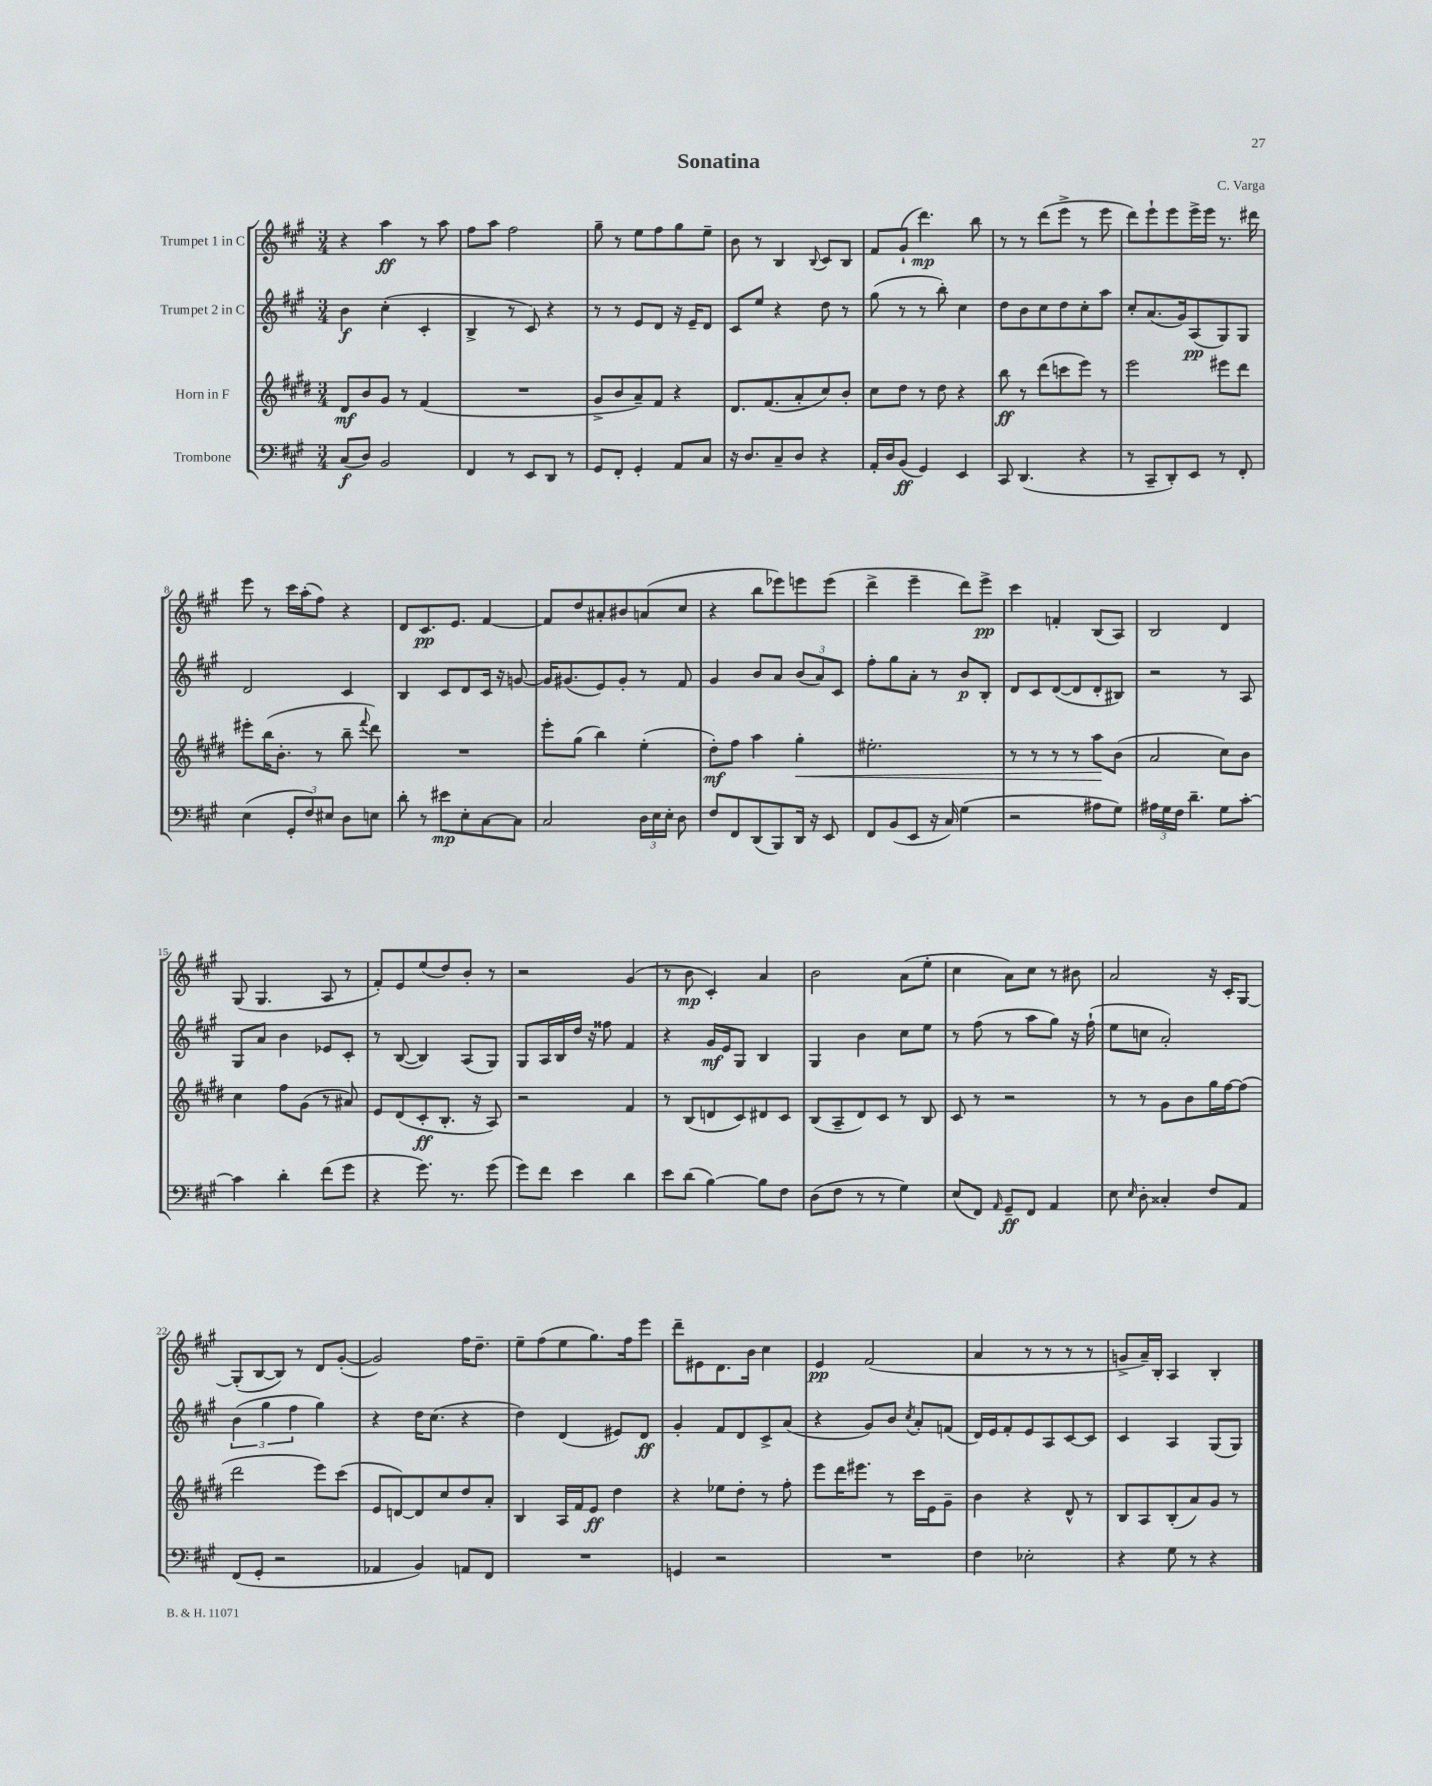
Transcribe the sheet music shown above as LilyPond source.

\header { title = "Sonatina" composer = "C. Varga" }
<<
\new StaffGroup <<
\new Staff = "s0" \with { instrumentName = "Trumpet 1 in C" } {
    \clef treble \key a \major \numericTimeSignature \time 3/4
    \autoBeamOff r4 a''4\ff r8 a''8 |
    fis''8[ a''8] fis''2 |
    gis''8-- r8 e''8[ fis''8 gis''8 e''8]-- |
    b'8 r8 b4 \appoggiatura { b8 } cis'8[ b8] |
    fis'8[ gis'8]-!( d'''4.\mp) b''8 |
    r8 r8 d'''8[( e'''8]-> r8 e'''8 |
    d'''8[) e'''8-! e'''8 e'''16-> e'''16] r8. dis'''16 |
    e'''8 r8 cis'''16[ a''16-.( fis''8]) r4 |
    d'8[ cis'8.\pp e'8.] fis'4~ |
    fis'8[ d''8 ais'8-. bis'8 a'8( cis''8] |
    r4 b''8[ ees'''8) e'''8 e'''8]( |
    d'''4-> e'''4-- d'''8[) e'''8]->\pp |
    cis'''4 f'4-. b8[( a8]) |
    b2 d'4 |
    gis8( gis4. a8 r8 |
    fis'8[-.) e'8 e''8( d''8) b'8]-. r8 |
    r2 gis'4( |
    r8 b'8\mp cis'4-.) a'4 |
    b'2 a'8[( e''8]-. |
    cis''4 a'8[) cis''8] r8 bis'8 |
    a'2 r16 cis'16[-. gis8]~ |
    gis8[-.( b8~ b8]) r8 d'8[ gis'8]~-.( |
    gis'2) fis''16[ d''8.]-- |
    e''8[-- fis''8( e''8 gis''8.) fis''16 e'''8] |
    d'''8[-- eis'8 d'8. b'16] cis''4 |
    e'4\pp fis'2( |
    a'4 r8 r8 r8 r8 |
    g'8[-> a'16--) b16]-. a4 b4-. \bar "|." |
}
\new Staff = "s1" \with { instrumentName = "Trumpet 2 in C" } {
    \clef treble \key a \major \numericTimeSignature \time 3/4
    \autoBeamOff b'4\f cis''4-.( cis'4-. |
    b4-> r8 cis'8) r4 |
    r8 r8 e'8[ d'8] r16 e'16[-- d'8] |
    cis'8[ e''8] r4 d''8 r8 |
    gis''8( r8 r8 b''8-.) cis''4 |
    d''8[ b'8 cis''8 d''8 cis''8-. a''8] |
    cis''8[-. a'8.( gis'16) a8\pp( gis8) gis8] |
    d'2 cis'4 |
    b4 cis'8[ d'8 cis'16] r16 g'8~ |
    g'16[ gis'8.( e'8) gis'8]-. r8 fis'8 |
    gis'4 b'8[ a'8] \tuplet 3/2 { b'8[( a'8) cis'8] } |
    fis''8[-. gis''8 a'8]-. r8 b'8[\p b8]-. |
    d'8[ cis'8 d'8~( d'8 d'8-. bis8]) |
    r2 r8 a8 |
    gis8[ a'8] b'4 ees'8[ cis'8]-. |
    r8 b8~( b4) a8[( gis8]) |
    gis8[ a16 b16 d''16] r16 fisis''8 fis'4 |
    r4 gis'16[\mf e'16 gis8] b4 |
    gis4 b'4 cis''8[ e''8] |
    r8 fis''8( r8 a''8[ gis''8]) r16 fis''16-!( |
    e''8[ c''8] a'2-.) |
    \tuplet 3/2 { b'4( gis''4 fis''4 } gis''4) |
    r4 d''16[ cis''8.]( r4 |
    d''4) d'4( eis'8[) d'8]\ff |
    gis'4-. fis'8[ d'8 cis'8-> a'8]( |
    r4 gis'8[) b'8] \acciaccatura { cis''8 } a'8[-. f'8]( |
    d'16[) e'16 fis'8-. e'8 a8 cis'8~ cis'8] |
    cis'4 a4 gis8[( gis8]) \bar "|." |
}
\new Staff = "s2" \with { instrumentName = "Horn in F" } {
    \clef treble \key e \major \numericTimeSignature \time 3/4
    \autoBeamOff dis'8[\mf b'8 gis'8] r8 fis'4( |
    R2. |
    gis'8[-> b'8 a'8--) fis'8] r4 |
    dis'8.[ fis'8.( a'8-. cis''8) b'8]-. |
    cis''8[ dis''8] r8 dis''8 r4 |
    b''8\ff r8 dis'''8[( c'''8 e'''8]) r8 |
    e'''2 eis'''8[ dis'''8] |
    eis'''8[-. b''16( b'8.]-. r8 b''8-- \appoggiatura { fis'''8 } dis'''8) |
    R2. |
    e'''8[-. gis''8]( b''4) e''4-.( |
    dis''8[-.\mf) fis''8] a''4 gis''4-.\< |
    eis''2.-. |
    r8 r8 r8 r8 a''8[\! b'8]( |
    a'2 cis''8[) b'8] |
    cis''4 fis''8[ gis'8]( r8 ais'8) |
    e'8[ dis'8( cis'8-.\ff b8.]-. r16 a8) |
    r2 fis'4 |
    r8 b8[( d'8 cis'8) dis'8 cis'8] |
    b8[( a8-- dis'8) cis'8] r8 b8 |
    cis'8 r8 r2 |
    r8 r8 gis'8[ b'8 gis''16 fis''16~ fis''8]( |
    dis'''2 e'''8[) cis'''8]( |
    e'8[ d'8~) d'8 cis''8 dis''8 a'8]-. |
    b4 a16[ fis'16 e'8]\ff dis''4 |
    r4 ees''8[ dis''8]-. r8 fis''8-. |
    e'''8[ dis'''16 eis'''8.] r8 cis'''16[ e'16 gis'8]-- |
    b'4 r4 dis'8-^ r8 |
    b8[ a8 b8-.( a'8) gis'8] r8 \bar "|." |
}
\new Staff = "s3" \with { instrumentName = "Trombone" } {
    \clef bass \key a \major \numericTimeSignature \time 3/4
    \autoBeamOff cis8[\f( d8]) b,2 |
    fis,4 r8 e,8[ d,8] r8 |
    gis,8[ fis,8]-. gis,4-. a,8[ cis8] |
    r16 d8.[ cis8-- d8] r4 |
    a,16[-. d16 b,8]\ff( gis,4) e,4 |
    cis,8 d,4.( r4 |
    r8 cis,8[-- d,8-.) e,8] r8 fis,8-. |
    e4( \tuplet 3/2 { gis,8[-. fis8) eis8] } d8[ e8] |
    d'8-. r8 eis'8[\mp e8-. cis8~ cis8] |
    cis2 \tuplet 3/2 { d16[ e16 e16]-. } d8 |
    fis8[ fis,8 d,8( b,,8) d,16] r16 e,8 |
    fis,8[ b,8( e,8] r16 cis16) gis4( |
    r2 ais8[ gis8]) |
    \tuplet 3/2 { ais16[ gis16 fis16] } d'4.-- gis8[ cis'8]~-. |
    cis'4 d'4-. fis'8[( gis'8] |
    r4 gis'8.) r8. gis'8( |
    gis'8[) fis'8] e'4 d'4 |
    e'8[ d'8]( b4~) b8[ fis8] |
    d8[( fis8] r8 r8 gis4) |
    e8[( fis,8]) \grace { a,16 } gis,8[--\ff fis,8] a,4 |
    e8 \grace { e16 } d8-. cisis4-. fis8[ a,8] |
    fis,8[( gis,8]-. r2 |
    aes,4 b,4) a,8[ fis,8] |
    R2. |
    g,4 r2 |
    R2. |
    fis4 ees2-. |
    r4 gis8 r8 r4 \bar "|." |
}
>>
>>
